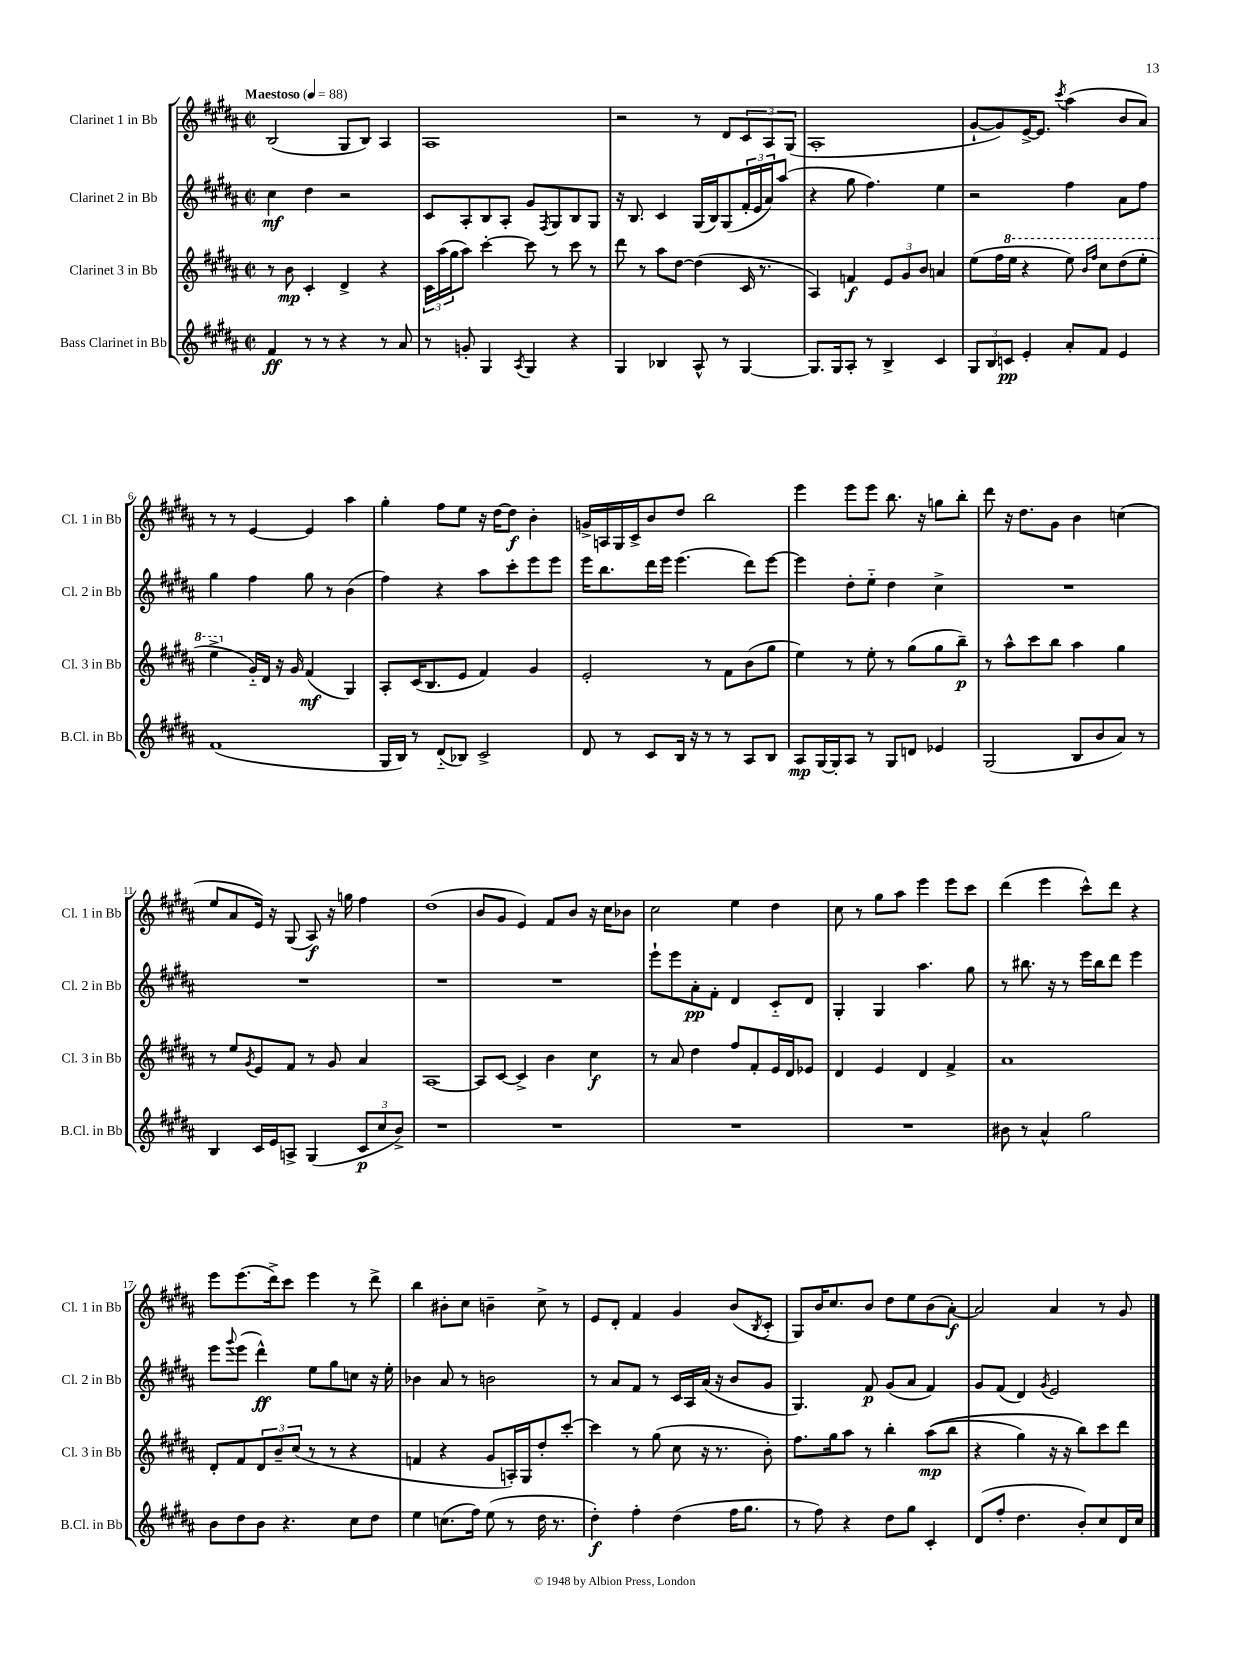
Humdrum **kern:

**kern	**kern	**kern	**kern
*staff4	*staff3	*staff2	*staff1
*clefG2	*clefG2	*clefG2	*clefG2
*k[f#c#g#d#a#]	*k[f#c#g#d#a#]	*k[f#c#g#d#a#]	*k[f#c#g#d#a#]
*M2/2	*M2/2	*M2/2	*M2/2
*met(c|)	*met(c|)	*met(c|)	*met(c|)
*MM88	*MM88	*MM88	*MM88
4f#	8r	4cc#	(2B
.	8b	.	.
8r	4c#'	4dd#	.
8r	.	.	.
4r	4d#^	2r	8G#
.	.	.	8B)
8r	4r	.	4A#
8a#	.	.	.
=	=	=	=
8r	24c#	8c#	1A#
.	(24aa#	.	.
.	24gg#	.	.
8g'	8aa#)	8A#'	.
4G#	[4ccc#'	8B	.
.	.	8A#'	.
8qA#	.	.	.
4G#	8ccc#]	8g#	.
.	.	8qF#	.
.	8r	8G#	.
4r	8ccc#	8B	.
.	8r	8G#	.
=	=	=	=
4G#	8ddd#	16r	2r
.	.	8.B	.
.	8r	.	.
4B-	8aa#	4c#	.
.	[8dd#	.	.
8A#^^	(4dd#]	(16G#	8r
.	.	16B)	.
8r	.	(8G#	8d#
[4G#	16c#	24f#'	12c#
.	.	24e	.
.	8.r	.	.
.	.	24a#)	12A#
.	.	(8aa#	.
.	.	.	(12G#
=	=	=	=
8.G#]	4A#)	4r	1A#'
16G#	.	.	.
8A#'	4f	8gg#	.
8r	.	4.ff#)	.
4B^	12e	.	.
.	12g#	.	.
.	12b	.	.
4c#	4a	4ee	.
=	=	=	=
12G#	(8ee	2r	[8g#`
12B	.	.	.
.	16ff#	.	8g#])
12c	.	.	.
.	16eee	.	.
4e'	4r	.	[16e^
.	.	.	8.e]
.	.	.	8qccc#
8a#'	8eee)	4ff#	(4aa#
.	16qqbb	.	.
.	16qqfff#	.	.
8f#	8ccc#	.	.
4e	(8ddd#	8a#	8b
.	8eee'	8ff#	8a#)
=	=	=	=
(1f#	4eee^	4gg#	8r
.	.	.	8r
.	16g#'~)	4ff#	[4e
.	16d#	.	.
.	16r	.	.
.	16g#	.	.
.	(4f#	8gg#	4e]
.	.	8r	.
.	4G#)	(4b	4aa#
=	=	=	=
16G#	8A#'	4ff#)	4gg#'
16B)	.	.	.
8r	(16c#	.	.
.	8.B	.	.
(8d#'~	.	4r	8ff#
8B-)	8e	.	8ee
2c#^	4f#)	8aa#	16r
.	.	.	[16dd#
.	.	8ccc#'	8dd#]
.	4g#	8eee	4b'
.	.	8eee	.
=	=	=	=
8d#	2e'	16eee	16g^
.	.	8.bb	16A
8r	.	.	16G#
.	.	.	16c#^
8c#	.	16ddd#	8b
.	.	16eee	.
16B	.	(4.eee	8dd#
16r	.	.	.
8r	8r	.	2bb
8r	8f#	.	.
8A#	(8b	8ddd#)	.
8B	8gg#	[8eee	.
=	=	=	=
8A#	4ee)	4eee]	4eee
[16G#	.	.	.
16G#']	.	.	.
8A#	8r	8dd#'	8eee
8r	8ee'	8ee'~	8eee
8G#	8r	4dd#	8.bb
8d	(8gg#	.	.
.	.	.	16r
4e-	8gg#	4cc#^	8gg
.	8bb~)	.	8bb'
=	=	=	=
(2G#	8r	1r	8ddd#
.	8aa#^^	.	16r
.	.	.	8.dd#
.	8ccc#	.	.
.	8bb	.	8g#
8B	4aa#	.	4b
8b	.	.	.
8a#)	4gg#	.	(4cc
8r	.	.	.
=	=	=	=
4B	8r	1r	8ee
.	8ee	.	8a#
.	8qg#	.	.
16c#	8e	.	16e)
16e	.	.	16r
8A^	8f#	.	(8G#
(4G#	8r	.	8A#)
.	8g#	.	16r
.	.	.	16gg
12c#	4a#	.	4ff#
12cc#	.	.	.
12b^)	.	.	.
=	=	=	=
1r	[1A#	1r	(1dd#
=	=	=	=
1r	8A#]	1r	8b
.	[8c#	.	8g#
.	4c#^]	.	4e)
.	4b	.	8f#
.	.	.	8b
.	4cc#	.	16r
.	.	.	16cc#
.	.	.	8b-
=	=	=	=
1r	8r	8eee`	2cc#
.	8a#	8eee	.
.	4dd#	8a#'	.
.	.	8f#'	.
.	8ff#	4d#	4ee
.	8f#'	.	.
.	16e	8c#'~	4dd#
.	16d#	.	.
.	8e-	8d#	.
=	=	=	=
1r	4d#	4G#'	8cc#
.	.	.	8r
.	4e	4G#	8gg#
.	.	.	8aa#
.	4d#	4.aa#	4eee
.	4f#^	.	8eee
.	.	8gg#	8ccc#
=	=	=	=
8b#	1a#	8r	(4ddd#
8r	.	8.bb#	.
4a#^^	.	.	4eee
.	.	16r	.
.	.	8r	.
2gg#	.	16eee	8ccc#^^)
.	.	16bb#	.
.	.	8ddd#	8ddd#
.	.	4eee	4r
=	=	=	=
8b	8d#'	8eee	8eee
.	.	8qqggg#	.
8dd#	8f#	(8eee	(8.eee
8b	12d#	4ddd#^^)	.
.	.	.	16ddd#^)
.	12b~	.	.
4.r	.	.	8ccc#
.	(12cc#	.	.
.	8r	8ee	4eee
.	8r	8gg#	.
8cc#	4r	8cc	8r
8dd#	.	16r	8ddd#^
.	.	16ee'	.
=	=	=	=
4ee	4f	4b-	4bb
(8.cc	4r	8a#	8b#'
.	.	8r	8cc#
16ff#)	.	.	.
(8ee	8g#	2b	4b~
8r	16A')	.	.
.	16G#	.	.
16dd#	8dd#'	.	8cc#^
8.r	.	.	.
.	[8ccc#'	.	8r
=	=	=	=
4dd#')	4ccc#]	8r	8e
.	.	8a#	8d#'
4ff#'	8r	8f#	4f#
.	(8gg#	8r	.
(4dd#	8cc#	16c#	4g#
.	.	16A#	.
.	16r	(16a#	.
.	8.r	16r	.
16ff#	.	8b	(8b
8.gg#	.	.	.
.	.	.	8qB
.	8b')	8g#	8c#'
=	=	=	=
8r	8.ff#	4.G#)	8G#)
8ff#)	.	.	16b
.	16gg#	.	8.cc#
4r	8aa#	.	.
.	8r	8f#	8b
8dd#	4bb'	(8g#	8dd#
8gg#	.	8a#	8ee
4c#'	&((8aa#	4f#)	(8b
.	8bb	.	[8a#')
=	=	=	=
(8d#	4r	8g#	2a#]
8ff#'	.	(8f#	.
4.dd#	4gg#)	4d#)	.
.	.	8qg#	.
.	16r	2e	4a#
.	16r	.	.
8b')	8bb&)	.	.
8cc#	8ccc#	.	8r
16d#	8ddd#	.	8g#
16cc#	.	.	.
==	==	==	==
*-	*-	*-	*-
